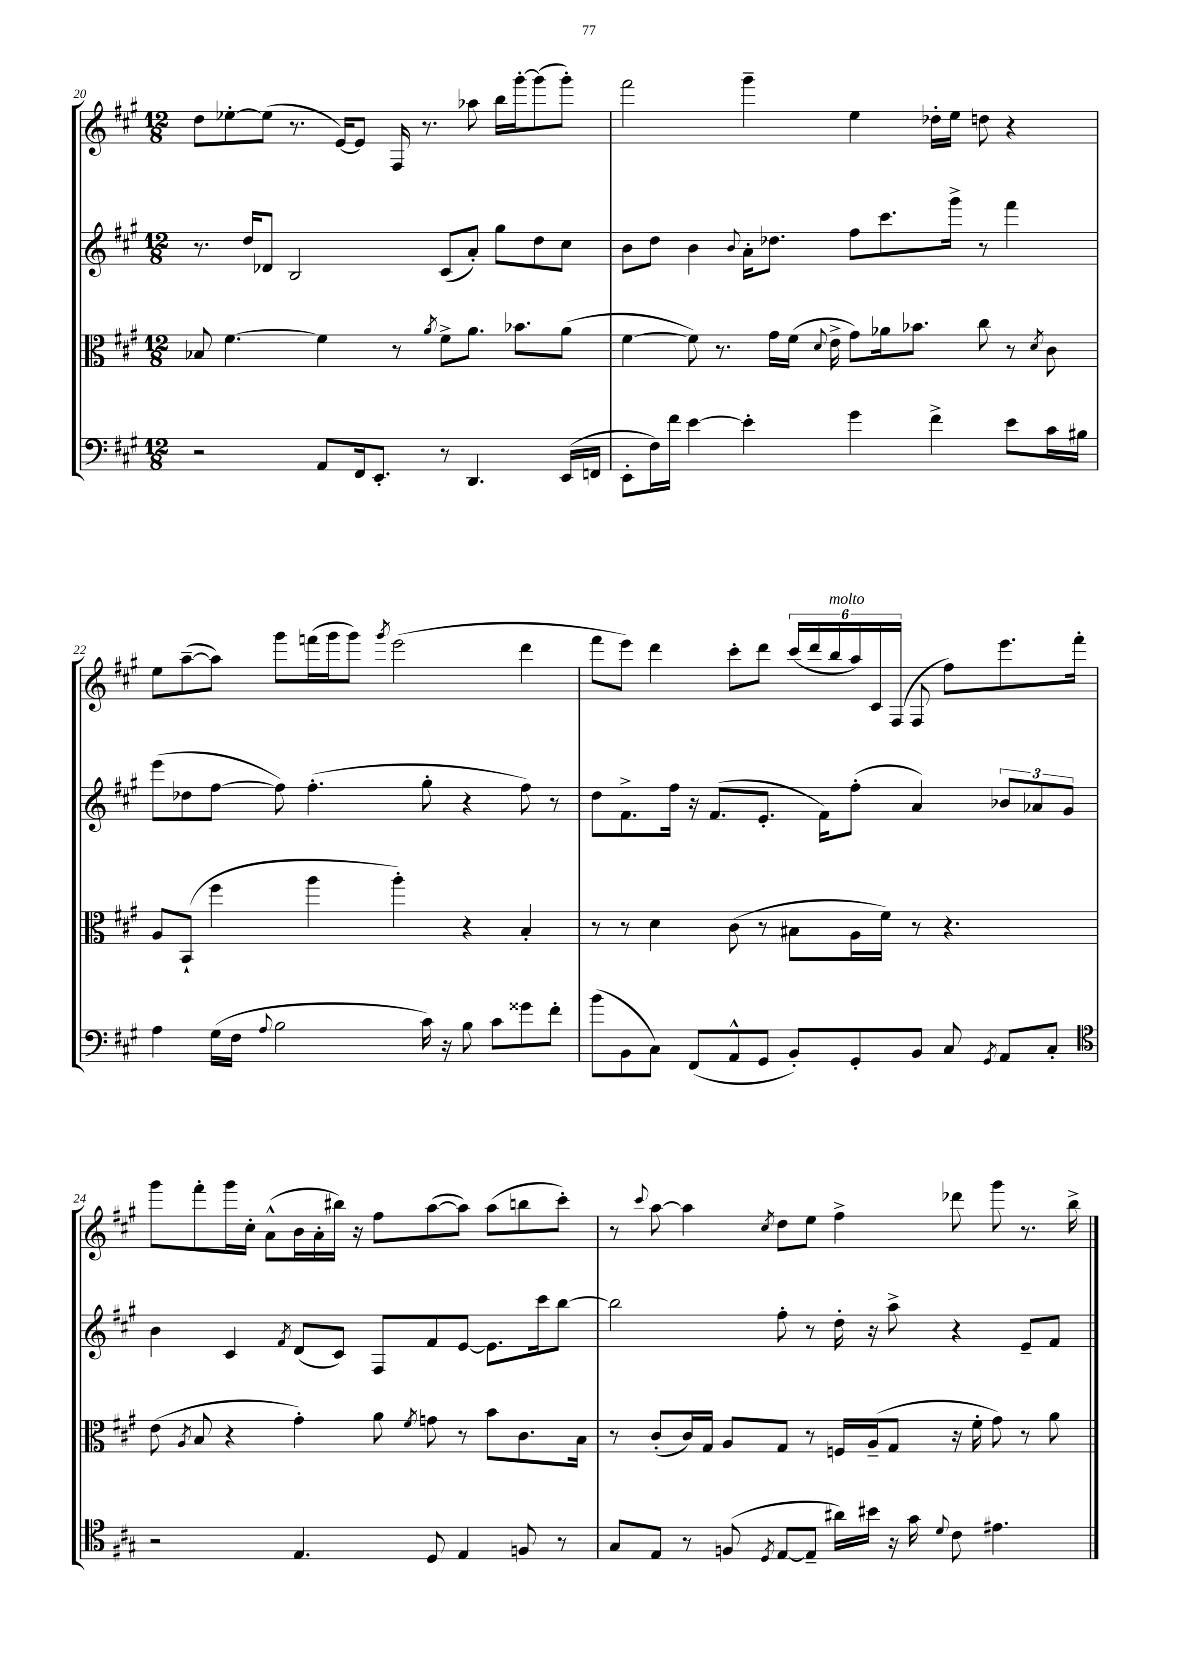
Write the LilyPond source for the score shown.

<<
\new StaffGroup <<
\new Staff = "s0" {
    \clef treble \key a \major \numericTimeSignature \time 12/8
    \autoBeamOff d''8[ ees''8~-. ees''8]( r8. e'16[~) e'8] fis16 r8. aes''8 b''16[ gis'''16~-. gis'''8( gis'''8]-.) |
    fis'''2 gis'''4-- e''4 des''16[-. e''16] d''8 r4 |
    e''8[ a''8~--( a''8]) gis'''8[ f'''16( gis'''16 gis'''8]) \acciaccatura { gis'''8 } e'''2( d'''4 |
    fis'''8[ e'''8]) d'''4 cis'''8[-. d'''8] \tuplet 6/4 { cis'''16[( d'''16 b''16^\markup { \italic "molto" } a''16) cis'16 fis16]( } fis8 fis''8[) e'''8. fis'''16]-. |
    gis'''8[ fis'''8-. gis'''16 cis''16]-. a'8[-^( b'16 a'16-. bis''16]) r16 fis''8[ a''8~( a''8]) a''8[( b''8 cis'''8]-.) |
    r8 \appoggiatura { cis'''8 } a''8~ a''4 \acciaccatura { cis''8 } d''8[ e''8] fis''4-> des'''8 gis'''8 r8. b''16-> \bar "|." |
}
\new Staff = "s1" {
    \clef treble \key a \major \numericTimeSignature \time 12/8
    \autoBeamOff r8. d''16[ des'8] b2 cis'8[( a'8]-.) gis''8[ d''8 cis''8] |
    b'8[ d''8] b'4 \appoggiatura { b'8 } a'16[-. des''8.] fis''8[ cis'''8. gis'''16]-> r8 fis'''4 |
    e'''8[( des''8 fis''8]~ fis''8) fis''4.-.( gis''8-. r4 fis''8) r8 |
    d''8[ fis'8.-> fis''16] r16 fis'8.[( e'8.]-. fis'16[) fis''8]-.( a'4) \tuplet 3/2 { bes'8[ aes'8 gis'8] } |
    b'4 cis'4 \acciaccatura { fis'8 } d'8[( cis'8]) fis8[ fis'8 e'8]~ e'8.[ cis'''16 b''8]~ |
    b''2 fis''8-. r8 d''16-. r16 a''8-> r4 e'8[-- fis'8] \bar "|." |
}
\new Staff = "s2" {
    \clef alto \key a \major \numericTimeSignature \time 12/8
    \autoBeamOff bes8 fis'4.~ fis'4 r8 \acciaccatura { a'8 } fis'8[-> a'8.] bes'8.[ a'8]( |
    fis'4~ fis'8) r8. gis'16[ fis'16]( \appoggiatura { d'8 } e'16-> gis'8[) aes'16 bes'8.] cis''8 r8 \acciaccatura { d'8 } cis'8 |
    a8[ b,8]-!( fis''4 a''4 a''4-.) r4 b4-. |
    r8 r8 d'4 cis'8( r8 bis8[ a16 fis'16]) r8 r4. |
    e'8( \acciaccatura { a8 } b8 r4 gis'4-.) a'8 \acciaccatura { fis'8 } g'8 r8 b'8[ cis'8. b16] |
    r8 cis'8[-.( cis'16) gis16] a8[ gis8] r8 f16[ a16--( gis8] r16 fis'16-. gis'8) r8 a'8 \bar "|." |
}
\new Staff = "s3" {
    \clef bass \key a \major \numericTimeSignature \time 12/8
    \autoBeamOff r2 a,8[ fis,16 e,8.]-. r8 d,4. e,16[( f,16] |
    e,8[-. fis16) fis'16] e'4~ e'4-. gis'4 fis'4-> e'8[ cis'16 bis16] |
    a4 gis16[( fis16] \appoggiatura { a8 } b2 cis'16) r16 b8 cis'8[ gisis'8 fis'8]-. |
    b'8[( b,8 cis8]) fis,8[( a,8-^ gis,8] b,8[-.) gis,8-. b,8] cis8 \acciaccatura { gis,8 } a,8[ cis8]-. |
    \clef tenor r2 e4. d8 e4 f8 r8 |
    gis8[ e8] r8 f8( \acciaccatura { d8 } e8[~ e8]-- ais'16[) bis'16] r16 gis'16 \appoggiatura { d'8 } cis'8 eis'4. \bar "|." |
}
>>
>>
\layout { \context { \Score currentBarNumber = #20 } }
